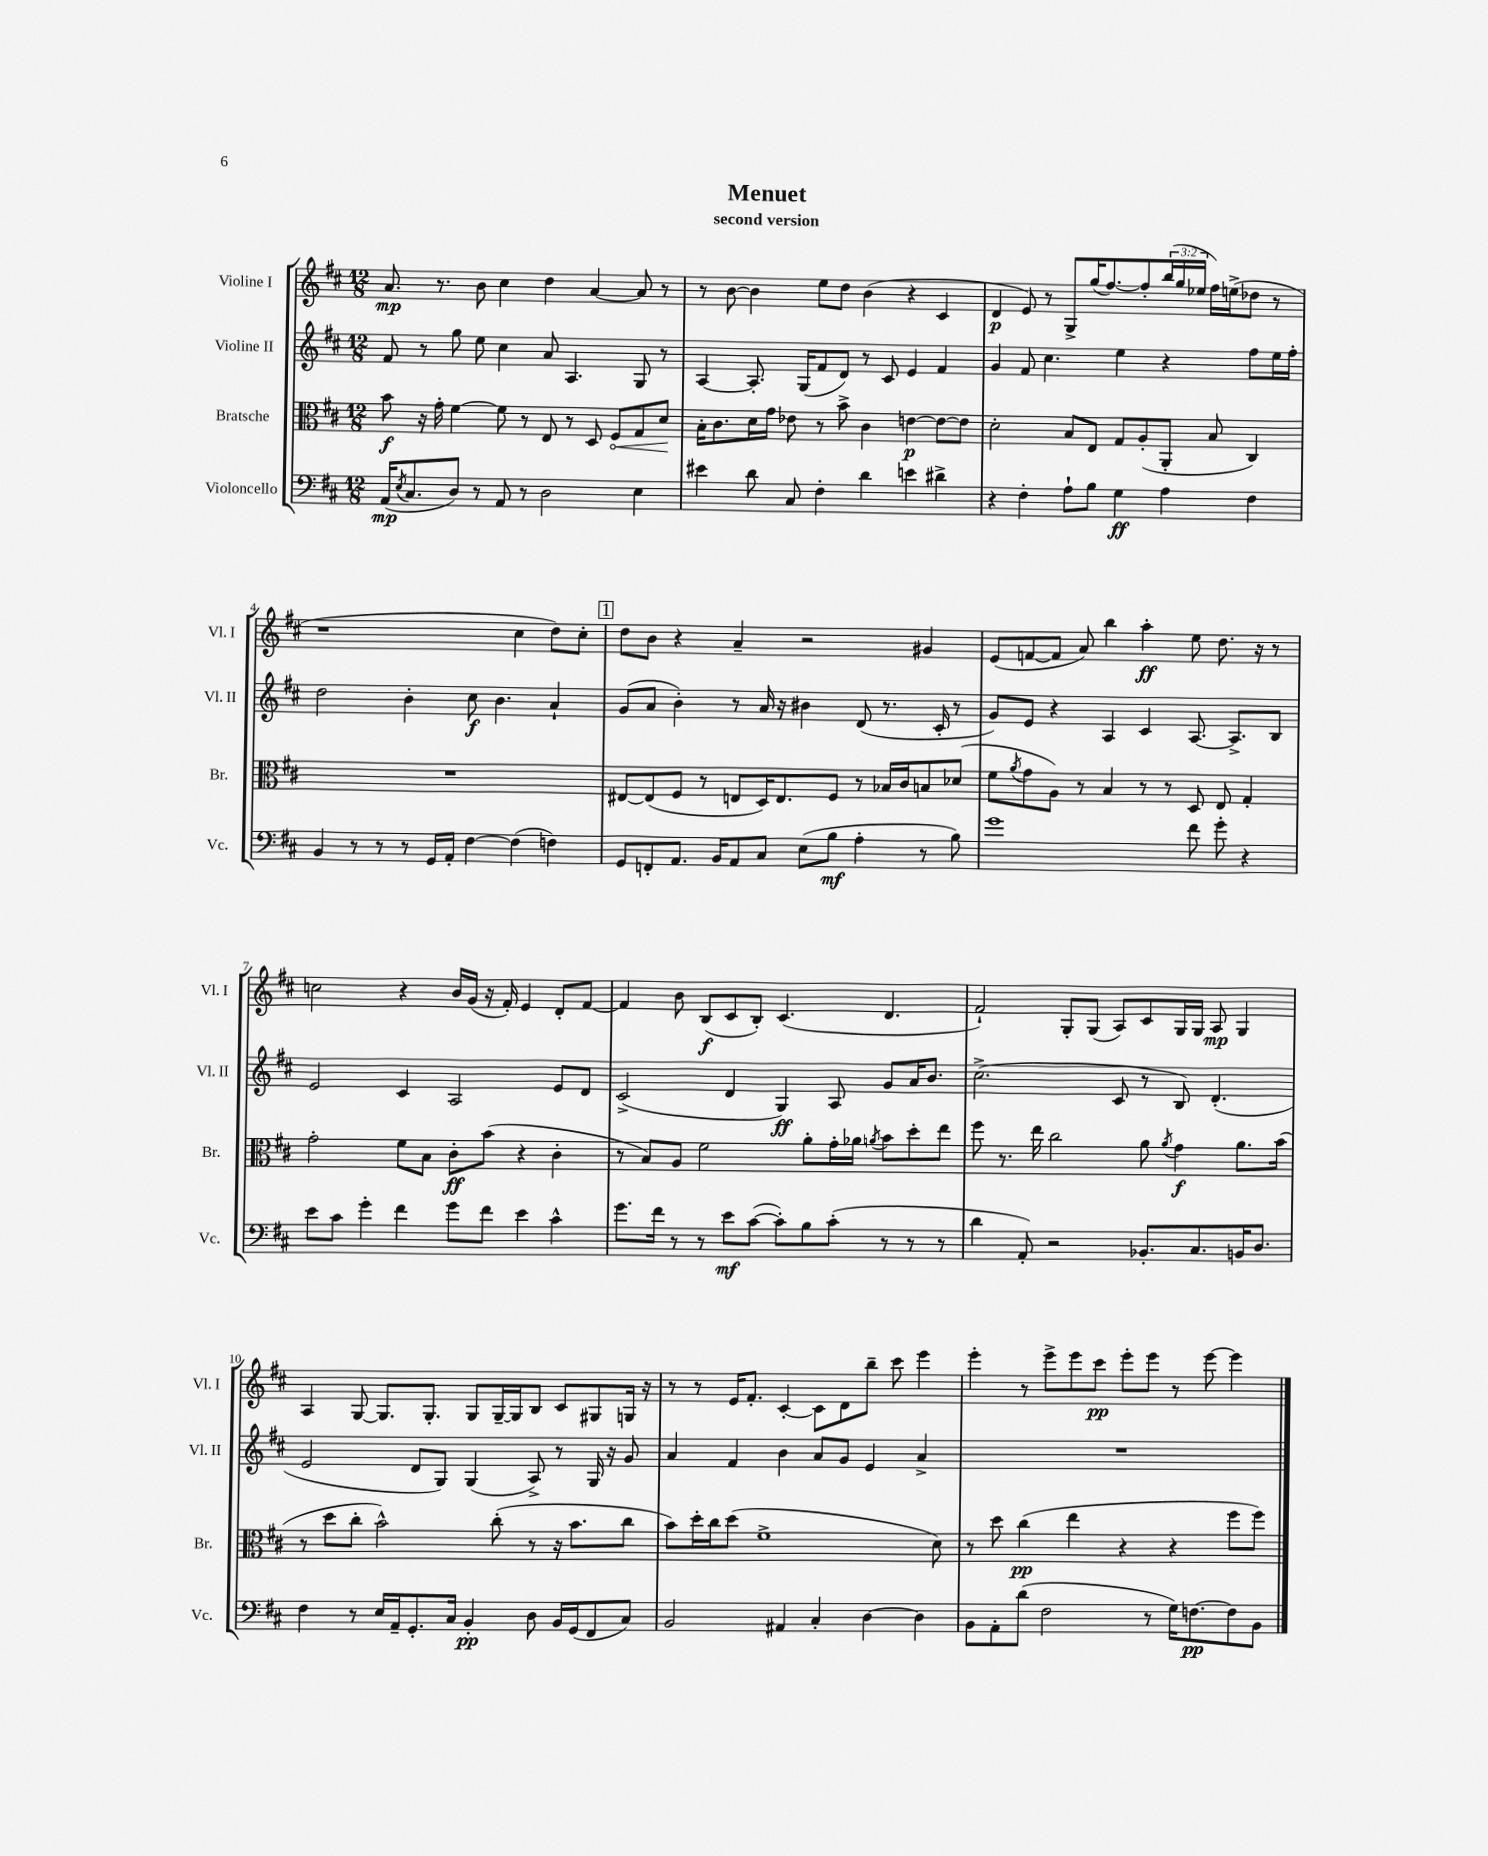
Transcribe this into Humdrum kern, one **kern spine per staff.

**kern	**dynam	**kern	**dynam	**kern	**dynam	**kern	**dynam
*part4	*part4	*part3	*part3	*part2	*part2	*part1	*part1
*staff4	*staff4	*staff3	*staff3	*staff2	*staff2	*staff1	*staff1
*I"Violoncello	*	*I"Bratsche	*	*I"Violine II	*	*I"Violine I	*
*I'Vc.	*	*I'Br.	*	*I'Vl. II	*	*I'Vl. I	*
*clefF4	*	*clefC3	*	*clefG2	*	*clefG2	*
*k[f#c#]	*	*k[f#c#]	*	*k[f#c#]	*	*k[f#c#]	*
*M12/8	*	*M12/8	*	*M12/8	*	*M12/8	*
=1	=1	=1	=1	=1	=1	=1	=1
(16AA/KL	mp	8b\	f	8f#/	.	8.a/	mp
8qE/	.	.	.	.	.	.	.
8.C#/	.	.	.	.	.	.	.
.	.	16r	.	8r	.	.	.
.	.	16g'\	.	.	.	8.r	.
8D/J)	.	[4f#\	.	8gg\	.	.	.
8r	.	.	.	8ee\	.	8b\	.
8AA/	.	8f#\]	.	4cc#\	.	4cc#\	.
8r	.	8r	.	.	.	.	.
2D\	.	8E/	.	8a/	.	4dd\	.
.	.	8r	.	4.A/	.	.	.
.	.	8D/	.	.	.	[4a/	.
!	!	!	!LO:HP:b	!	!	!	!
.	.	8F#/L	<	.	.	.	.
4E\	.	8G/	.	8G/	.	8a/]	.
.	.	8d/J	.	8r	.	8r	.
.	.	.	[	.	.	.	.
=2	=2	=2	=2	=2	=2	=2	=2
4e#X\	.	16B'\KL	.	[4A/	.	8r	.
.	.	8.c#\	.	.	.	.	.
.	.	.	.	.	.	[8b\	.
8d\	.	16d\L	.	8.A'/]	.	4b\]	.
.	.	16g\JJ	.	.	.	.	.
8C#/	.	8e-X\	.	.	.	.	.
.	.	.	.	(16G/KL	.	.	.
4F#'\	.	8r	.	8f#/	.	8ee\L	.
.	.	8b^\	.	8d/J)	.	8dd\J	.
4d\	.	4c#\	.	8r	.	(4b\	.
.	.	.	.	8c#/	.	.	.
4en\	.	[4en\	p	4e/	.	4r	.
4d#X^\	.	8e\L_	.	4f#/	.	4c#/	.
.	.	8e\J]	.	.	.	.	.
=3	=3	=3	=3	=3	=3	=3	=3
4r	.	2d'\	.	4g/	.	4d/	p
4F#'\	.	.	.	8f#/	.	8e/)	.
.	.	.	.	4.cc#\	.	8r	.
8A`\L	.	8B/L	.	.	.	8G^/L	.
8B\J	.	8E/J	.	.	.	(16gg/K	.
.	.	.	.	.	.	[8.ff#/)	.
4G\	ff	8G/L	.	4ee\	.	.	.
.	.	(8A'/	.	.	.	8ff#'/]	.
4A\	.	8AA'/J	.	4r	.	(24bb/L	.
.	.	.	.	.	.	24gg/	.
.	.	.	.	.	.	24ee-X/JJ	.
.	.	8B/	.	.	.	16ff#\LL)	.
.	.	.	.	.	.	(16een^\J	.
4F#\	.	4C#/)	.	8ff#\L	.	8dd-X\J	.
.	.	.	.	16ee\L	.	8r	.
.	.	.	.	16ff#'\JJ	.	.	.
!!LO:LB:g=z
=4	=4	=4	=4	=4	=4	=4	=4
4BB/	.	1.r	.	2dd\	.	1r	.
8r	.	.	.	.	.	.	.
8r	.	.	.	.	.	.	.
8r	.	.	.	4b'\	.	.	.
16GG/LL	.	.	.	.	.	.	.
16AA'/JJ	.	.	.	.	.	.	.
[4F#\	.	.	.	8cc#\	f	.	.
.	.	.	.	4.b\	.	.	.
(4F#\]	.	.	.	.	.	4cc#\	.
4Fn\)	.	.	.	4a`/	.	8dd\L)	.
.	.	.	.	.	.	8cc#'\J	.
!!LO:REH:place=s1:t=1
=5	=5	=5	=5	=5	=5	=5	=5
8GG/L	.	[8E#X/L	.	(8g/L	.	8dd\L	.
8FFn'/	.	(8E#/]	.	8a/J	.	8b\J	.
8.AA/J	.	8F#/J	.	4b'\)	.	4r	.
.	.	8r	.	.	.	.	.
16BB/KL	.	.	.	.	.	.	.
8AA/	.	8En/L	.	8r	.	4a~/	.
8C#/J	.	16D/K)	.	16a/	.	.	.
.	.	8.E/	.	16r	.	.	.
(8E\L	.	.	.	4b#X\	.	2r	.
8B\J	mf	8F#/J	.	.	.	.	.
4A'\	.	8r	.	(8d/	.	.	.
.	.	16B-X/LL	.	8.r	.	.	.
.	.	16c#/J	.	.	.	.	.
8r	.	8Bn/	.	.	.	4g#X/	.
.	.	.	.	16c#'/	.	.	.
8B\)	.	(8d-X/J	.	8r	.	.	.
=6	=6	=6	=6	=6	=6	=6	=6
1g	.	8f#\L	.	8g/L)	.	(8e/L	.
.	.	8qa/	.	.	.	.	.
.	.	8g\	.	8e/J	.	[8fn/	.
.	.	8A\J)	.	4r	.	8f/J]	.
.	.	8r	.	.	.	8a/)	.
.	.	4B/	.	4A/	.	4bb\	.
.	.	8r	.	4c#/	.	4aa'\	ff
.	.	8r	.	.	.	.	.
8f#\	.	8D/	.	[8.A/	.	8ee\	.
8g'\	.	8E/	.	.	.	8.dd\	.
.	.	.	.	8.A^/L]	.	.	.
4r	.	4G'/	.	.	.	.	.
.	.	.	.	.	.	16r	.
.	.	.	.	8B/J	.	8r	.
!!LO:LB:g=z
=7	=7	=7	=7	=7	=7	=7	=7
8e\L	.	2g'\	.	2e/	.	2ccn\	.
8c#\J	.	.	.	.	.	.	.
4g'\	.	.	.	.	.	.	.
4f#\	.	8f#\L	.	4c#/	.	4r	.
.	.	8B\J	.	.	.	.	.
8g\L	.	8c#'\L	ff	2A/	.	16b/LL	.
.	.	.	.	.	.	(16g/JJ	.
8f#\J	.	(8b\J	.	.	.	16r	.
.	.	.	.	.	.	16f#'/)	.
4e\	.	4r	.	.	.	4e/	.
4c#^^\	.	4c#'\	.	8e/L	.	8d'/L	.
.	.	.	.	8d/J	.	[8f#/J	.
=8	=8	=8	=8	=8	=8	=8	=8
8.g\L	.	8r	.	(2c#^/	.	4f#/]	.
.	.	8B/L)	.	.	.	.	.
16f#\Jk	.	.	.	.	.	.	.
8r	.	8A/J	.	.	.	8b\	.
8r	.	2f#\	.	.	.	(8B/L	f
8e\L	mf	.	.	4d/	.	8c#/	.
([8c#\J	.	.	.	.	.	8B'/J)	.
8c#'\L])	.	.	.	4G/)	ff	(4.c#/	.
8B\	.	8a'\L	.	.	.	.	.
(8c#'\J	.	16g'\L	.	8A/	.	.	.
.	.	16a-X\JJ	.	.	.	.	.
.	.	8qan/	.	.	.	.	.
8r	.	8b\L	.	8g/L	.	4.d/	.
8r	.	8dd'\	.	16a/K	.	.	.
.	.	.	.	8.b/J	.	.	.
8r	.	8ee\J	.	.	.	.	.
=9	=9	=9	=9	=9	=9	=9	=9
4d\	.	8ff#\	.	(2.cc#^\	.	2f#`/)	.
.	.	8.r	.	.	.	.	.
8AA'/)	.	.	.	.	.	.	.
.	.	16ee\	.	.	.	.	.
2r	.	2cc#\	.	.	.	.	.
.	.	.	.	.	.	8G'/L	.
.	.	.	.	.	.	(8G/J	.
.	.	.	.	8c#/	.	8A/L)	.
8.BB-X'/L	.	8a\	.	8r	.	8c#/	.
.	.	8qa/	.	.	.	.	.
.	.	4g\	f	8B/)	.	16G/L	.
8.C#/	.	.	.	.	.	16G/JJ	.
.	.	.	.	(4.d'/	.	8A/	mp
16BBn/K	.	8.a\L	.	.	.	4G/	.
8.D/J	.	.	.	.	.	.	.
.	.	(16b\Jk	.	.	.	.	.
!!LO:LB:g=z
=10	=10	=10	=10	=10	=10	=10	=10
4F#\	.	8r	.	2e/	.	4A/	.
.	.	8dd\L	.	.	.	.	.
8r	.	8cc#'\J	.	.	.	[8G/	.
16E/LL	.	2b^^\)	.	.	.	8.G/L]	.
16AA~/J	.	.	.	.	.	.	.
8.GG'/	.	.	.	8d/L	.	.	.
.	.	.	.	.	.	8.G'/J	.
.	.	.	.	8G/J)	.	.	.
16C#/Jk	.	.	.	.	.	.	.
4BB'/	pp	.	.	(4G/	.	8G/L	.
.	.	(8cc#'\	.	.	.	[16G~/L	.
.	.	.	.	.	.	16G/J]	.
8D\	.	8r	.	8A^/)	.	8B/J	.
16BB/LL	.	16r	.	8r	.	8c#/L	.
(16GG/J	.	8.b\L	.	.	.	.	.
8FF#/	.	.	.	16G/	.	8G#X/	.
.	.	.	.	16r	.	.	.
8C#/J)	.	8cc#\J	.	8g/	.	16Gn/Jk	.
.	.	.	.	.	.	16r	.
=11	=11	=11	=11	=11	=11	=11	=11
2BB/	.	8b\L)	.	4a/	.	8r	.
.	.	16dd'\L	.	.	.	8r	.
.	.	16cc#\J	.	.	.	.	.
.	.	(8dd\J	.	4f#/	.	16e/KL	.
.	.	.	.	.	.	8.f#'/J	.
.	.	1f#^	.	.	.	.	.
4AA#X/	.	.	.	4b\	.	[4c#'/	.
4C#'/	.	.	.	8a/L	.	8c#\L]	.
.	.	.	.	8g/J	.	8d\	.
[4D\	.	.	.	4e/	.	8bb~\J	.
.	.	.	.	.	.	8ccc#\	.
4D\]	.	.	.	4a^/	.	4eee\	.
.	.	8d\)	.	.	.	.	.
=12	=12	=12	=12	=12	=12	=12	=12
8BB\L	.	8r	.	1.r	.	4eee'\	.
8AA'\	.	8dd\	.	.	.	.	.
(8d\J	.	(4cc#\	pp	.	.	8r	.
2F#\	.	.	.	.	.	8eee^\L	.
.	.	4ee\	.	.	.	8eee\	.
.	.	.	.	.	.	8ccc#\J	pp
.	.	4r	.	.	.	8eee'\L	.
8r	.	.	.	.	.	8eee\J	.
16G\KL)	.	4r	.	.	.	8r	.
[8.Fn\	pp	.	.	.	.	.	.
.	.	.	.	.	.	[8eee\	.
8F\]	.	8ff#\L	.	.	.	4eee\]	.
8BB\J	.	8ff#\J)	.	.	.	.	.
==	==	==	==	==	==	==	==
*-	*-	*-	*-	*-	*-	*-	*-
